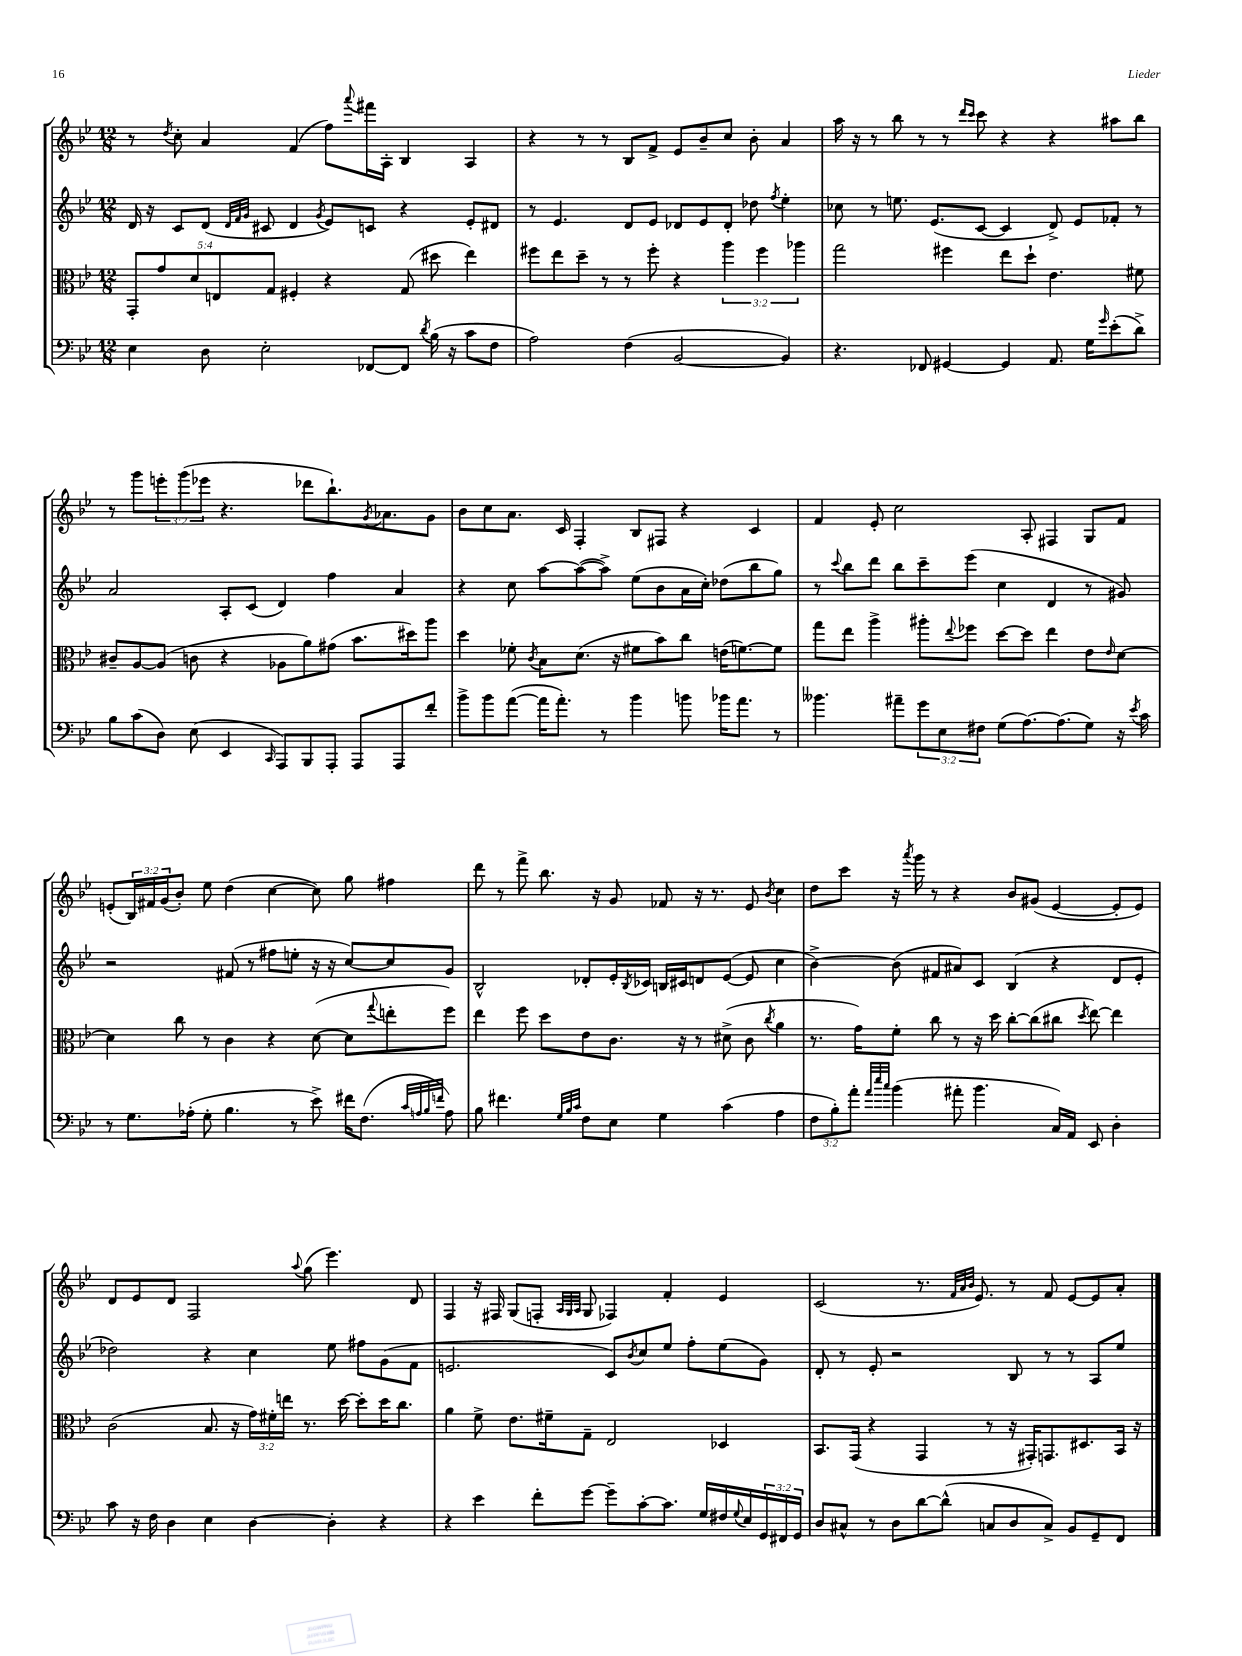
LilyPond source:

<<
\new StaffGroup <<
\new Staff = "s0" {
    \clef treble \key bes \major \numericTimeSignature \time 12/8 \override Staff.TupletNumber.text = #tuplet-number::calc-fraction-text
    r8 \acciaccatura { d''8 } c''8-. a'4 f'4( f''8) \appoggiatura { a'''8 } fis'''16 a16-. bes4 a4 |
    r4 r8 r8 bes8 f'8-> ees'8 bes'8-- c''8 bes'8-. a'4 |
    a''16 r16 r8 bes''8 r8 r8 \grace { d'''16 c'''16 } c'''8 r4 r4 ais''8 bes''8 |
    r8 g'''8 \tuplet 3/2 { e'''8-. g'''8( ees'''8 } r4. des'''8 bes''8.-!) \acciaccatura { g'8 } aes'8. g'8 |
    bes'8 c''8 a'8. c'16 f4-. bes8 fis8 r4 c'4 |
    f'4 ees'8-. c''2 a8-. fis4 g8 f'8 |
    e'8-.( \tuplet 3/2 { bes16) fis'16 g'16( } bes'8-.) ees''8 d''4( c''4~ c''8) g''8 fis''4 |
    d'''8 r8 f'''8-> bes''8. r16 g'8 fes'8 r16 r8. ees'8 \acciaccatura { bes'8 } c''4 |
    d''8 c'''8 r16 \acciaccatura { a'''8 } g'''16 r8 r4 bes'8 gis'8( ees'4~ ees'8-. ees'8) |
    d'8 ees'8 d'8 f2 \appoggiatura { a''8 } g''8( ees'''4.) d'8 |
    f4 r16 fis16 g8( f8-. \grace { a32 g32 a32 } g8 fes4) f'4-. ees'4 |
    c'2( r8. \grace { f'32 a'32 bes'32 } ees'8.) r8 f'8 ees'8~ ees'8 a'8-. \bar "|." |
}
\new Staff = "s1" {
    \clef treble \key bes \major \numericTimeSignature \time 12/8
    d'16 r16 c'8 d'8( \grace { d'32 f'32 g'32 } cis'8 d'4 \acciaccatura { g'8 } ees'8) c'8 r4 ees'8-. dis'8 |
    r8 ees'4. d'8 ees'8 des'8 ees'8 des'8-. des''8 \acciaccatura { f''8 } ees''4-. |
    ces''8 r8 e''8. ees'8.( c'8~ c'4 d'8->) ees'8 fes'8-. r8 |
    a'2 a8-. c'8( d'4) f''4 a'4 |
    r4 c''8 a''8~ a''8~( a''8->) ees''8( bes'8 a'16 c''16-.) des''8( bes''8 g''8) |
    r8 \appoggiatura { c'''8 } bes''8 d'''8 bes''8 c'''8-- ees'''8( c''4 d'4 r8 gis'8) |
    r2 fis'8( r8 fis''8 e''8-. r16 r16 c''8~) c''8 g'8 |
    bes2-^ des'8-. ees'16-. \acciaccatura { bes8 } ces'16 b16 cis'16 d'8 ees'8~( ees'8 c''4 |
    bes'4~->) bes'8( fis'8 ais'8) c'8 bes4( r4 d'8 ees'8-. |
    des''2) r4 c''4 ees''8 fis''8 g'8( f'8 |
    e'2. c'8) \acciaccatura { bes'8 } c''8 ees''8 f''8-. ees''8( g'8) |
    d'8-. r8 ees'8-. r2 bes8 r8 r8 a8 ees''8 \bar "|." |
}
\new Staff = "s2" {
    \clef alto \key bes \major \numericTimeSignature \time 12/8 \override Staff.TupletNumber.text = #tuplet-number::calc-fraction-text
    \tuplet 5/4 { g,8-. g'8 d'8 e8 g8 } fis4-. r4 g8( dis''8 ees''4) |
    fis''8 ees''8 d''8-- r8 r8 fis''8-. r4 \tuplet 3/2 { a''4 fis''4 aes''4 } |
    g''2 fis''4 ees''8 d''8-! ees'4. fis'8 |
    cis'8-- a8~ a8( c'8 r4 aes8 a'8) gis'8( bes'8. dis''16) a''8 |
    d''4 fes'8-. \acciaccatura { c'8 } bes8 d'8.( r16 fis'8 bes'8) c''8 e'16( f'8.~) f'8 |
    g''8 ees''8 a''4-> ais''8-. \appoggiatura { ees''8 } fes''8 d''8~ d''8 ees''4 ees'8 \grace { ees'16 } d'8~ |
    d'4 c''8 r8 c'4 r4 d'8~( d'8 \appoggiatura { g''8 } e''8-. f''8) |
    ees''4 f''8 d''8 ees'8 c'8. r16 r8 dis'8->( c'8 \acciaccatura { c''8 } a'4 |
    r8. g'16) f'8-. c''8 r8 r16 d''16 c''8~-. c''8( cis''8 \acciaccatura { d''8 } ees''8~) ees''4 |
    c'2( bes8. r16 \tuplet 3/2 { g'16) fis'16-. e''16 } r8. d''16~ d''8-. d''16 c''8. |
    a'4 f'8-> ees'8. fis'16-- g8-- ees2 des4 |
    bes,8. g,16( r4 g,4 r8 r16 gis,16-.) g,8. dis8. bes,16 r16 \bar "|." |
}
\new Staff = "s3" {
    \clef bass \key bes \major \numericTimeSignature \time 12/8 \override Staff.TupletNumber.text = #tuplet-number::calc-fraction-text
    ees4 d8 ees2-. fes,8~ fes,8 \acciaccatura { d'8 } bes16( r16 c'8 f8 |
    a2) f4( bes,2~ bes,4) |
    r4. fes,8 gis,4~ gis,4 a,8. g16 \grace { g'16 } ees'8-.( d'8->) |
    bes8 c'8( d8) ees8( ees,4 \grace { c,16 } a,,8) bes,,8 a,,8-. a,,8 a,,8 f'8-. |
    bes'8-> bes'8 a'8~( a'16 a'8.-.) r8 bes'4 b'8 bes'16 a'8. r8 |
    beses'4. ais'8-- \tuplet 3/2 { g'8 ees8 fis8 } g8( a8.~) a8.( g8) r16 \acciaccatura { ees'8 } c'16 |
    r8 g8. aes16-.( g8-. bes4. r8 ees'8->) fis'16 f8.( \grace { c'32 a32 bes32 f'32 } a8) |
    bes8 fis'4. \grace { g32 bes32 c'32 } f8 ees8 g4 c'4( a4 |
    \tuplet 3/2 { f8 bes8-.) a'8-. } \grace { a'32 ees''32 c''32 } bes'4( ais'8-. bes'4. c16) a,16 ees,8 d4-. |
    c'8 r16 f16 d4 ees4 d4~ d4-. r4 |
    r4 ees'4 f'8-. g'8~ g'8-- c'8~-. c'8. g16 fis16 \appoggiatura { g8 } ees16 \tuplet 3/2 { g,16 fis,16 g,16 } |
    d8 cis8-^ r8 d8 d'8~ d'8-^( c8 d8 c8->) bes,8 g,8-- f,8 \bar "|." |
}
>>
>>
\layout { \context { \Score \remove "Bar_number_engraver" } }
